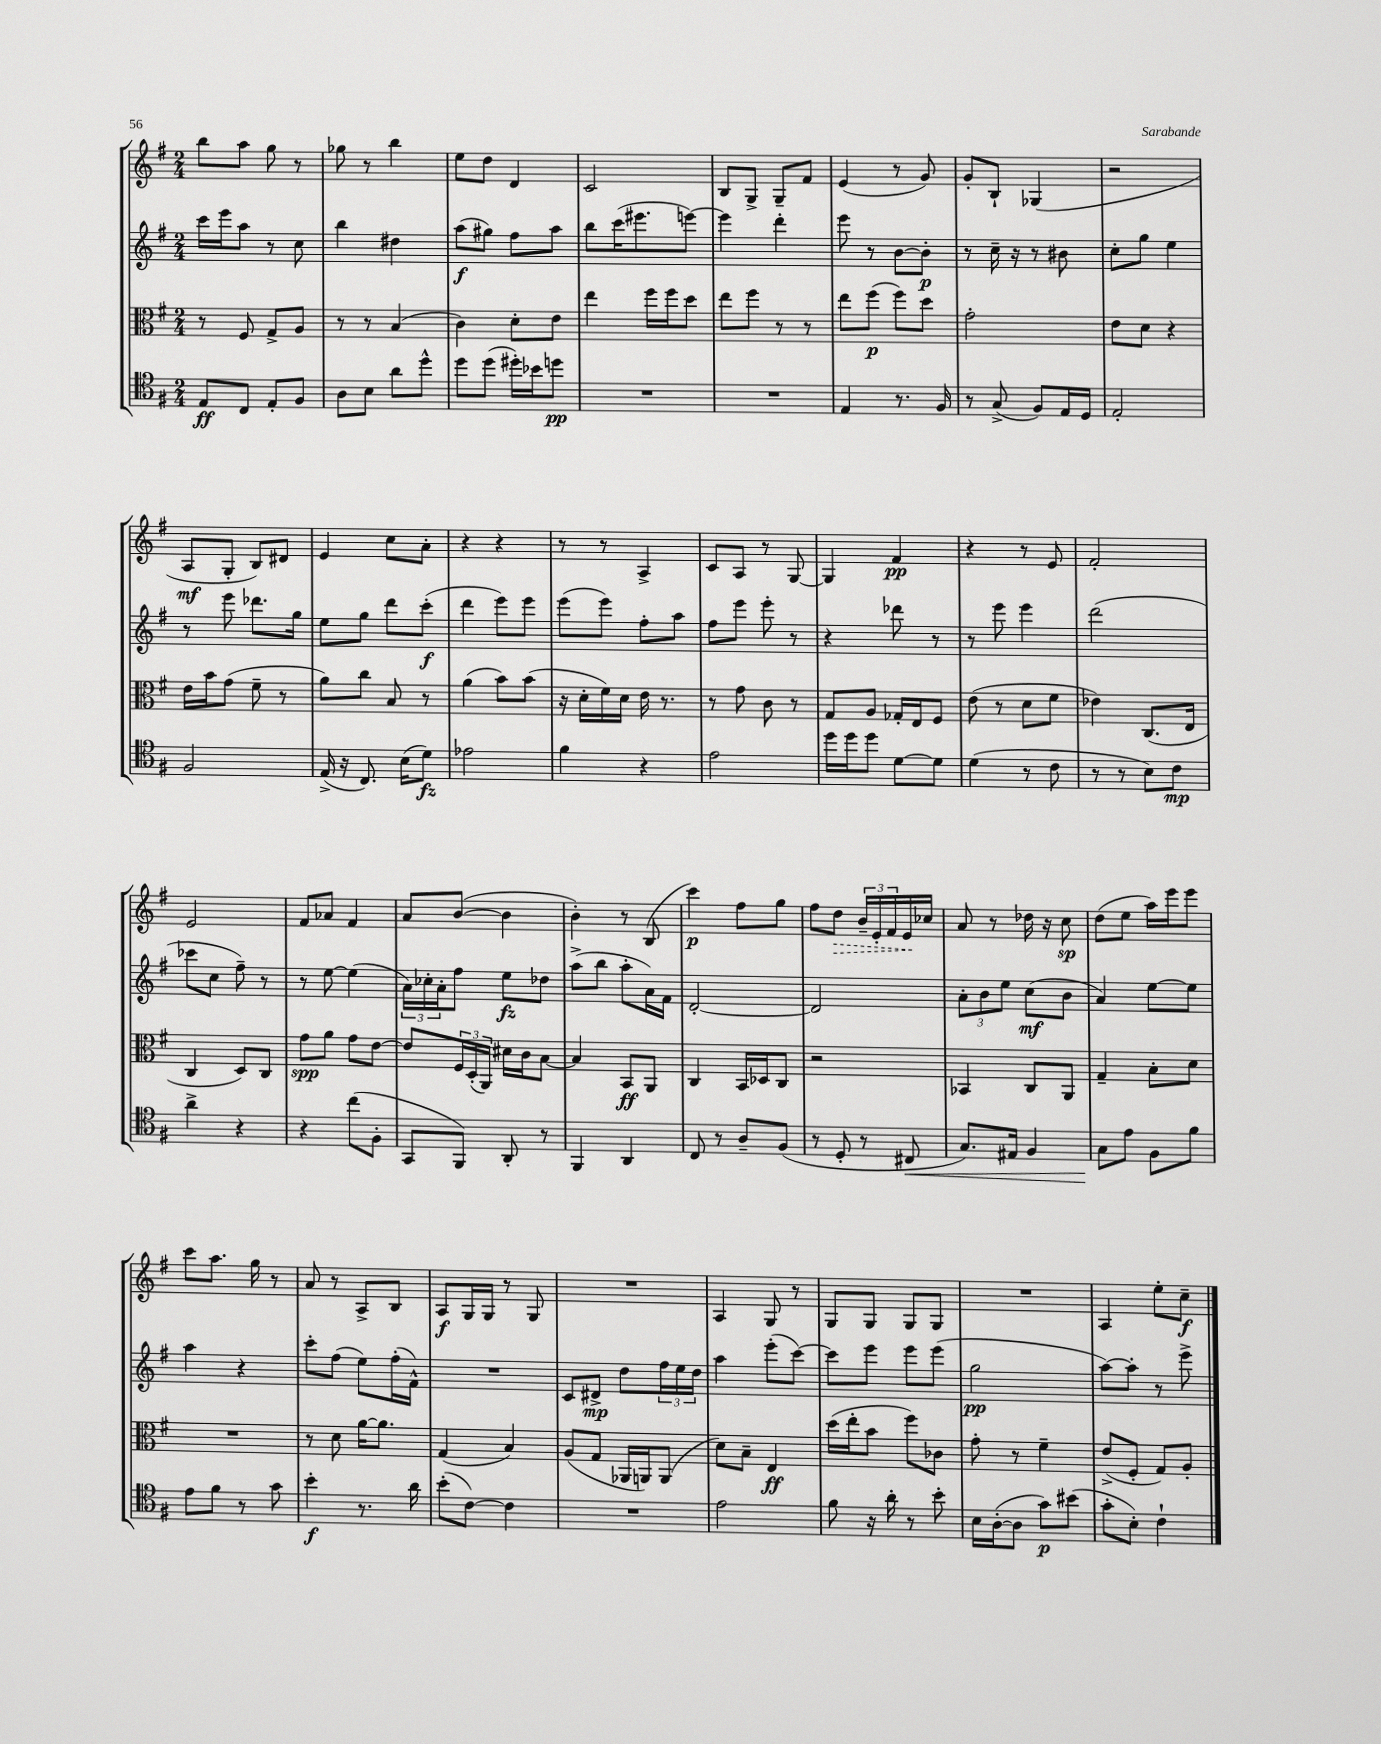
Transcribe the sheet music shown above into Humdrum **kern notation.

**kern	**dynam	**kern	**dynam	**kern	**dynam	**kern	**dynam
*part4	*part4	*part3	*part3	*part2	*part2	*part1	*part1
*staff4	*staff4	*staff3	*staff3	*staff2	*staff2	*staff1	*staff1
*clefC4	*	*clefC3	*	*clefG2	*	*clefG2	*
*k[f#]	*	*k[f#]	*	*k[f#]	*	*k[f#]	*
*M2/4	*	*M2/4	*	*M2/4	*	*M2/4	*
=28	=28	=28	=28	=28	=28	=28	=28
8E/L	ff	8r	.	16ccc\LL	.	8bb\L	.
.	.	.	.	16eee\J	.	.	.
8C/J	.	8F#/	.	8aa\J	.	8aa\J	.
8E'/L	.	8G^/L	.	8r	.	8gg\	.
8F#/J	.	8A/J	.	8cc\	.	8r	.
=29	=29	=29	=29	=29	=29	=29	=29
8A\L	.	8r	.	4bb\	.	8gg-X\	.
8B\J	.	8r	.	.	.	8r	.
8a\L	.	(4B/	.	4dd#X\	.	4bb\	.
8dd^^\J	.	.	.	.	.	.	.
=30	=30	=30	=30	=30	=30	=30	=30
8dd\L	.	4c\)	.	(8aa\L	f	8ee\L	.
(8dd\J	.	.	.	8gg#X\J)	.	8dd\J	.
16dd#X'\LL)	.	8d'\L	.	8ff#\L	.	4d/	.
16b-X\J	.	.	.	.	.	.	.
8ddn\J	pp	8e\J	.	8aa\J	.	.	.
=31	=31	=31	=31	=31	=31	=31	=31
2r	.	4ee\	.	8bb\L	.	2c/	.
.	.	.	.	(16ccc\K	.	.	.
.	.	.	.	8.eee#X\	.	.	.
.	.	16ff#\LL	.	.	.	.	.
.	.	16ff#\J	.	.	.	.	.
.	.	8dd\J	.	[8eeen\J)	.	.	.
=32	=32	=32	=32	=32	=32	=32	=32
2r	.	8ee\L	.	4eee\]	.	8B/L	.
.	.	8ff#\J	.	.	.	8G^/J	.
.	.	8r	.	4ddd'\	.	8G~/L	.
.	.	8r	.	.	.	8f#/J	.
=33	=33	=33	=33	=33	=33	=33	=33
4E/	.	8ee\L	.	8eee\	.	(4e/	.
.	.	(8ff#\J	p	8r	.	.	.
8.r	.	8ff#\L)	.	[8b\L	.	8r	.
.	.	8dd\J	.	8b'\J]	p	8g/)	.
16F#/	.	.	.	.	.	.	.
=34	=34	=34	=34	=34	=34	=34	=34
8r	.	2g'\	.	8r	.	8g'/L	.
(8G^/	.	.	.	16cc~\	.	8B`/J	.
.	.	.	.	16r	.	.	.
8F#/L)	.	.	.	8r	.	(4G-X/	.
16E/L	.	.	.	8b#X\	.	.	.
16D/JJ	.	.	.	.	.	.	.
=35	=35	=35	=35	=35	=35	=35	=35
2E'/	.	8e\L	.	8cc'\L	.	2r	.
.	.	8d\J	.	8gg\J	.	.	.
.	.	4r	.	4ee\	.	.	.
!!LO:LB:g=z
=36	=36	=36	=36	=36	=36	=36	=36
2F#/	.	16e\LL	.	8r	.	8A/L	mf
.	.	16b\J	.	.	.	.	.
.	.	(8g\J	.	8eee\	.	8G'/J	.
.	.	8f#~\	.	8.ddd-X\L	.	8B/L)	.
.	.	8r	.	.	.	8d#X/J	.
.	.	.	.	16gg\Jk	.	.	.
=37	=37	=37	=37	=37	=37	=37	=37
(16E^/	.	8a\L)	.	8ee\L	.	4e/	.
16r	.	.	.	.	.	.	.
8.C/)	.	8cc\J	.	8gg\J	.	.	.
.	.	8B/	.	8ddd\L	.	8cc\L	.
(16B\KL	.	.	.	.	.	.	.
8d\J)	fz	8r	.	(8ccc'\J	f	8a'\J	.
=38	=38	=38	=38	=38	=38	=38	=38
2e-X\	.	(4a\	.	4ddd\	.	4r	.
.	.	8b\L)	.	8eee\L)	.	4r	.
.	.	(8b\J	.	8eee\J	.	.	.
=39	=39	=39	=39	=39	=39	=39	=39
4f#\	.	16r	.	(8eee\L	.	8r	.
.	.	16d'\LL	.	.	.	.	.
.	.	16f#\)	.	8eee\J)	.	8r	.
.	.	16d\JJ	.	.	.	.	.
4r	.	16e\	.	8ff#'\L	.	4A^/	.
.	.	8.r	.	.	.	.	.
.	.	.	.	8aa\J	.	.	.
=40	=40	=40	=40	=40	=40	=40	=40
2e\	.	8r	.	8ff#\L	.	8c/L	.
.	.	8g\	.	8eee\J	.	8A/J	.
.	.	8c\	.	8eee'\	.	8r	.
.	.	8r	.	8r	.	[8G/	.
=41	=41	=41	=41	=41	=41	=41	=41
16dd\LL	.	8G/L	.	4r	.	4G/]	.
16dd\J	.	.	.	.	.	.	.
8dd\J	.	8A/J	.	.	.	.	.
[8d\L	.	16G-X'/LL	.	8ddd-X\	.	4f#/	pp
.	.	16E/J	.	.	.	.	.
8d\J]	.	8F#/J	.	8r	.	.	.
=42	=42	=42	=42	=42	=42	=42	=42
(4d\	.	(8e\	.	8r	.	4r	.
.	.	8r	.	8eee\	.	.	.
8r	.	8d\L	.	4eee\	.	8r	.
8c\	.	8f#\J	.	.	.	8e/	.
=43	=43	=43	=43	=43	=43	=43	=43
8r	.	4e-X\)	.	(2ddd\	.	2f#'/	.
8r	.	.	.	.	.	.	.
8B\L)	.	(8.C/L	.	.	.	.	.
8c\J	mp	.	.	.	.	.	.
.	.	16E/Jk	.	.	.	.	.
!!LO:LB:g=z
=44	=44	=44	=44	=44	=44	=44	=44
4a^\	.	4C/	.	8ccc-X\L	.	2e/	.
.	.	.	.	8cc\J	.	.	.
4r	.	8D/L)	.	8ff#~\)	.	.	.
.	.	8C/J	.	8r	.	.	.
=45	=45	=45	=45	=45	=45	=45	=45
4r	.	8g\L	spp	8r	.	8f#/L	.
.	.	8a\J	.	[8ee\	.	8a-X/J	.
(8cc\L	.	8g\L	.	(4ee\]	.	4f#/	.
8F#'\J	.	[8e\J	.	.	.	.	.
=46	=46	=46	=46	=46	=46	=46	=46
8GG/L	.	8e/L]	.	24a\LL)	.	8a/L	.
.	.	.	.	24cc-X'\	.	.	.
.	.	.	.	24a'\J	.	.	.
8FF#/J)	.	24F#/L	.	8ff#\J	.	([8b/J	.
.	.	(24D'/	.	.	.	.	.
.	.	24AA/JJ)	.	.	.	.	.
8AA'/	.	16d#X\LL	.	8ee\L	fz	4b\]	.
.	.	16c\J	.	.	.	.	.
8r	.	[8B\J	.	8dd-X\J	.	.	.
=47	=47	=47	=47	=47	=47	=47	=47
4FF#/	.	4B/]	.	(8aa^\L	.	4b'\)	.
.	.	.	.	8bb\J	.	.	.
4AA/	.	8BB/L	ff	8aa'\L	.	8r	.
.	.	8AA/J	.	16a\L)	.	(8B/	.
.	.	.	.	16f#\JJ	.	.	.
=48	=48	=48	=48	=48	=48	=48	=48
8C/	.	4C/	.	[2d'/	.	4ccc\)	p
8r	.	.	.	.	.	.	.
8A~/L	.	16BB/LL	.	.	.	8ff#\L	.
.	.	16D-X/J	.	.	.	.	.
(8F#/J	.	8C/J	.	.	.	8gg\J	.
=49	=49	=49	=49	=49	=49	=49	=49
8r	.	2r	.	2d/]	.	8ff#\L	.
!	!	!	!	!	!	!	!LO:HP:b
8D'/	.	.	.	.	.	8dd\J	>
8r	.	.	.	.	.	24b~/LL	.
.	.	.	.	.	.	24e'/	.
.	.	.	.	.	.	24f#/	.
!	!LO:HP:b	!	!	!	!	!	!
8C#X/	<	.	.	.	.	16e/	.
.	.	.	.	.	.	16cc-X/JJ	]
=50	=50	=50	=50	=50	=50	=50	=50
8.G/L)	.	4BB-X/	.	12a'\L	.	8a/	.
.	.	.	.	12b\	.	.	.
.	.	.	.	.	.	8r	.
.	.	.	.	12ee\J	.	.	.
16E#X/Jk	.	.	.	.	.	.	.
4F#/	.	8C/L	.	(8cc\L	mf	16dd-X\	.
.	.	.	.	.	.	16r	.
.	.	8AA/J	.	8b\J	.	8cc\	sp
=51	=51	=51	=51	=51	=51	=51	=51
8G\L	.	4G~/	.	4a/)	.	(8dd\L	.
8e\J	[	.	.	.	.	8ee\J	.
8F#\L	.	8B'\L	.	[8ee\L	.	16aa\LL)	.
.	.	.	.	.	.	16eee\J	.
8f#\J	.	8d\J	.	8ee\J]	.	8eee\J	.
!!LO:LB:g=z
=52	=52	=52	=52	=52	=52	=52	=52
8e\L	.	2r	.	4aa\	.	8ccc\L	.
8f#\J	.	.	.	.	.	8.aa\J	.
8r	.	.	.	4r	.	.	.
.	.	.	.	.	.	16gg\	.
8g\	.	.	.	.	.	8r	.
=53	=53	=53	=53	=53	=53	=53	=53
4b'\	f	8r	.	8ccc'\L	.	8a/	.
.	.	8d\	.	(8ff#\J	.	8r	.
8.r	.	[16a\KL	.	8ee\L)	.	8A^/L	.
.	.	8.a\J]	.	.	.	.	.
.	.	.	.	(16ff#'\L	.	8B/J	.
16a\	.	.	.	16f#^^\JJ)	.	.	.
=54	=54	=54	=54	=54	=54	=54	=54
(8b'\L	.	(4G/	.	2r	.	8A/L	f
[8c\J)	.	.	.	.	.	16G/L	.
.	.	.	.	.	.	16G/JJ	.
4c\]	.	4B/)	.	.	.	8r	.
.	.	.	.	.	.	8G/	.
=55	=55	=55	=55	=55	=55	=55	=55
2r	.	(8A/L	.	8c/L	.	2r	.
.	.	8G/J	.	8d#X^/J	mp	.	.
.	.	16AA-X/LL	.	8dd\L	.	.	.
.	.	16AAn/J)	.	.	.	.	.
.	.	(8AA/J	.	24ff#\L	.	.	.
.	.	.	.	24ee\	.	.	.
.	.	.	.	24dd\JJ	.	.	.
=56	=56	=56	=56	=56	=56	=56	=56
2e\	.	8d\L)	.	4aa\	.	4A/	.
.	.	8B~\J	.	.	.	.	.
.	.	4E/	ff	(8eee'\L	.	8G/	.
.	.	.	.	[8ccc\J)	.	8r	.
=57	=57	=57	=57	=57	=57	=57	=57
8f#\	.	(16dd\LL	.	8ccc\L]	.	8G/L	.
.	.	16ee'\J	.	.	.	.	.
16r	.	8b\J	.	8eee\J	.	8G/J	.
16a'\	.	.	.	.	.	.	.
8r	.	8ff#\L)	.	8eee\L	.	8G/L	.
8b'\	.	8c-X\J	.	(8eee\J	.	8G/J	.
=58	=58	=58	=58	=58	=58	=58	=58
16B\LL	.	8g'\	.	2gg\	pp	2r	.
([16A'\J	.	.	.	.	.	.	.
8A\J]	.	8r	.	.	.	.	.
8g\L)	p	4f#~\	.	.	.	.	.
(8b#X\J	.	.	.	.	.	.	.
=59	=59	=59	=59	=59	=59	=59	=59
8g'\L	.	(8e^/L	.	[8aa\L)	.	4A/	.
8B'\J)	.	8F#'/J	.	8aa'\J]	.	.	.
4c`\	.	8G/L)	.	8r	.	8ee'\L	.
.	.	8A'/J	.	8eee^\	.	8cc~\J	f
==	==	==	==	==	==	==	==
*-	*-	*-	*-	*-	*-	*-	*-
